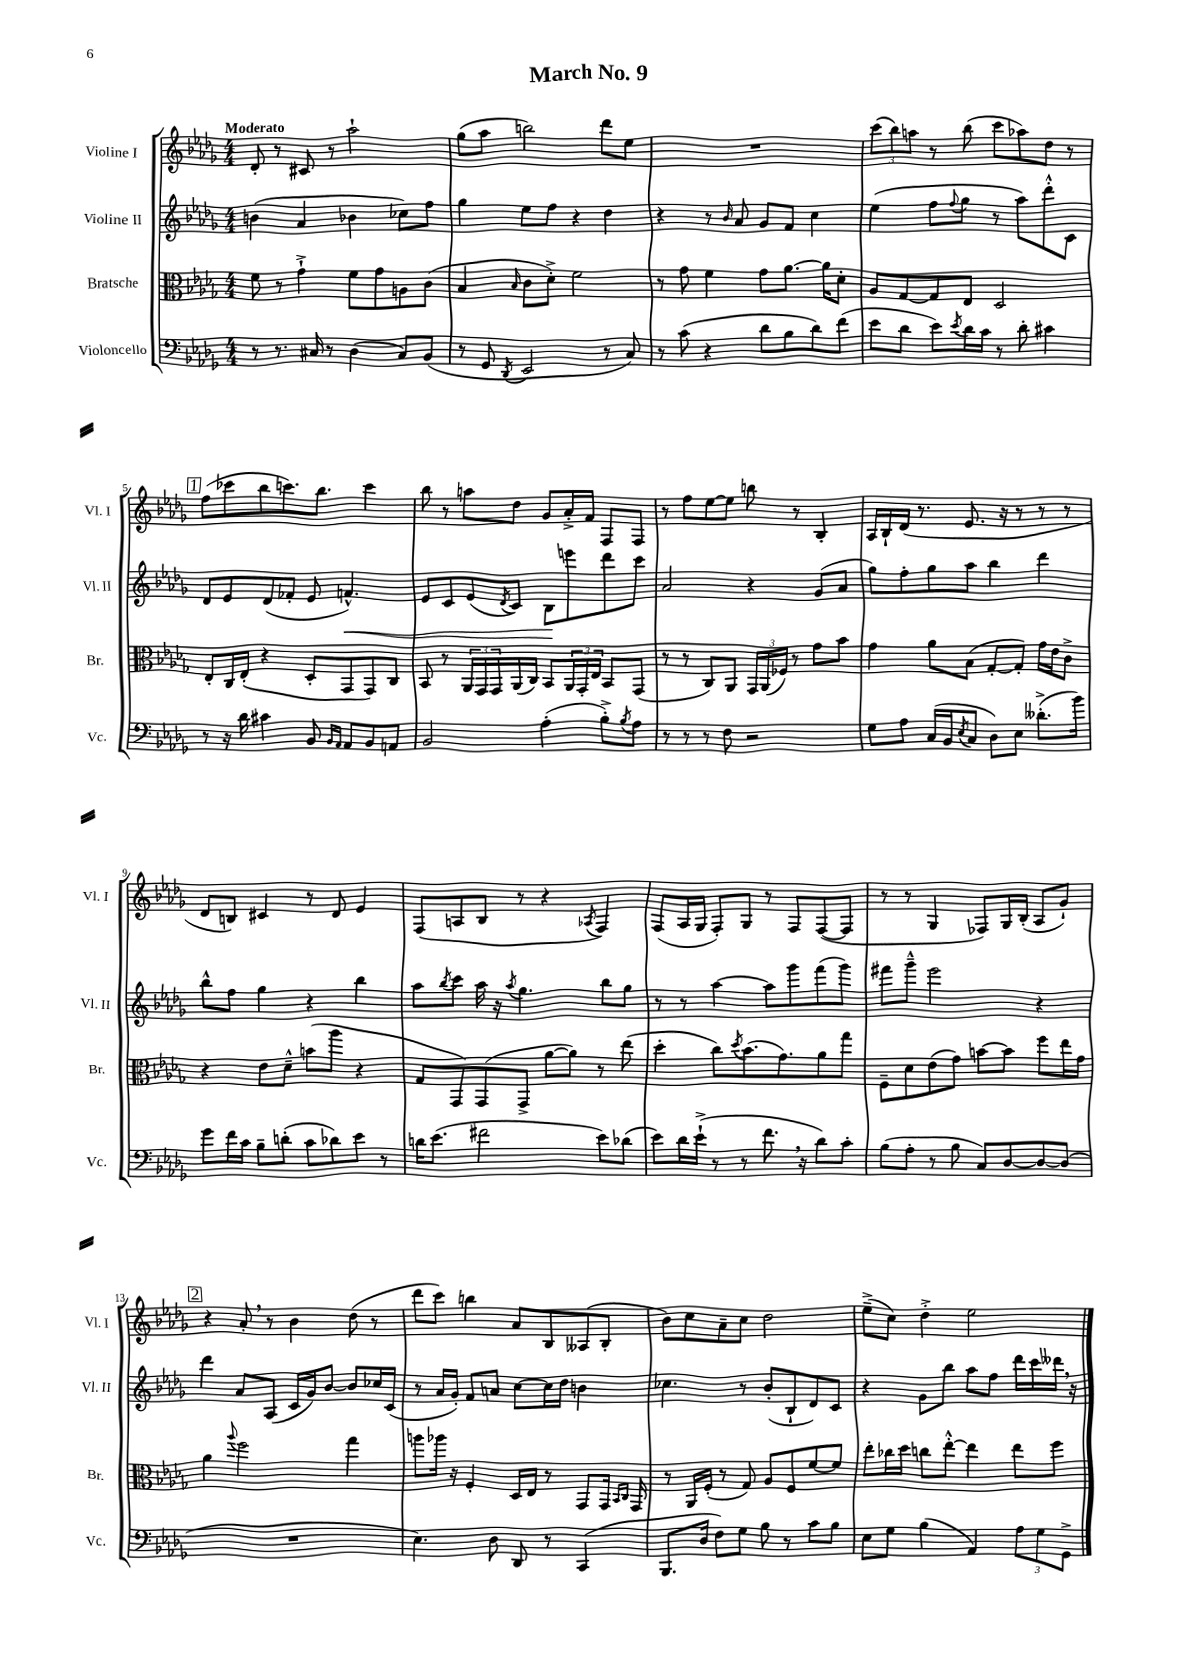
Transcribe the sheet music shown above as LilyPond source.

\header { title = "March No. 9" }
<<
\new StaffGroup <<
\new Staff = "s0" \with { instrumentName = "Violine I" shortInstrumentName = "Vl. I" } {
    \clef treble \key des \major \numericTimeSignature \time 4/4 \tempo "Moderato"
    des'8-. r8 cis'8 r8 aes''2-! |
    ges''8( aes''8 b''2) des'''8 ees''8 |
    R1 |
    \tuplet 3/2 { c'''8( bes''8) a''8 } r8 bes''8( c'''8 aes''8) des''8 r8 |
    \mark \markup { \box "1" } f''8( ces'''8 bes''8 c'''8.) bes''8. c'''4 |
    bes''8 r8 a''8 des''8 ges'8 aes'16-.-> f'16 f8 f8 |
    r8 f''8 ees''8~ ees''8 b''8 r8 bes4-. |
    aes16 bes16-! des'16( r8. ees'8. r16 r8 r8 r8 |
    des'8 b8) cis'4 r8 des'8 ees'4 |
    f8( a8 bes8 r8 r4 \acciaccatura { aes8 } f4) |
    f8( aes16 ges16 f8-.) ges8 r8 f8 f8~( f8 |
    r8 r8 ges4 fes8) ges16 bes16-.( aes8 ges'8-!) |
    \mark \markup { \box "2" } r4 aes'8-. \breathe r8 bes'4 des''8( r8 |
    des'''8 c'''8) b''4 aes'8 bes8 aeses8( bes8-. |
    bes'8) c''8 aes'8-- c''8 des''2 |
    ees''8--->( c''8) des''4-.-> ees''2 \bar "|." |
}
\new Staff = "s1" \with { instrumentName = "Violine II" shortInstrumentName = "Vl. II" } {
    \clef treble \key des \major \numericTimeSignature \time 4/4
    b'4( aes'4 bes'4 ces''8) f''8 |
    ges''4 ees''8 f''8 r4 des''4 |
    r4 r8 \grace { bes'16 } aes'8 ges'8 f'8 c''4 |
    ees''4( f''8 \appoggiatura { f''8 } ges''8 r8 aes''8) des'''8-.-^ c'8 |
    \mark \markup { \box "1" } des'8 ees'8 des'8( fes'8-. ees'8 f'4.-^\<) |
    ees'8 c'8 ees'8( \acciaccatura { des'8 } c'8) bes8\! e'''8 des'''8 c'''8 |
    aes'2 r4 ges'8( aes'8 |
    ges''8) f''8-. ges''8 aes''8 bes''4 des'''4 |
    bes''8-^ f''8 ges''4 r4 bes''4 |
    aes''8 \acciaccatura { bes''8 } c'''8 aes''16 r16 \acciaccatura { aes''8 } ges''4. bes''8 ges''8 |
    r8 r8 aes''4~ aes''8 ges'''8 f'''8( ges'''8) |
    fis'''8 ges'''8---^ ees'''2 r4 |
    \mark \markup { \box "2" } des'''4 aes'8 aes8( c'16 ges'16) bes'8~ bes'8 ces''16 c'16( |
    r8 aes'16 ges'16-.) f'8 a'8 c''8~ c''16 des''16 b'4 |
    ces''4. r8 bes'8-.( bes8-! des'8) c'8 |
    r4 ges'8 bes''8 aes''8 f''8 des'''16 c'''16 deses'''16 \breathe r16 \bar "|." |
}
\new Staff = "s2" \with { instrumentName = "Bratsche" shortInstrumentName = "Br." } {
    \clef alto \key des \major \numericTimeSignature \time 4/4
    f'8 r8 ges'4-!-> f'8 ges'8 a8 c'8( |
    bes4 \grace { bes16 } c'8 des'8-.->) f'2 |
    r8 ges'8 f'4 ges'8 aes'8.~ aes'16 des'8-. |
    aes8 ges8~ ges8 ees8 des2 |
    \mark \markup { \box "1" } ees8-. c16 ees16-.( r4 des8-. ges,8 ges,8) c8 |
    bes,8 r8 \tuplet 3/2 { aes,16 ges,16 ges,16 } aes,16( c16) bes,8 \tuplet 3/2 { aes,16 ges,16-. ees16 } bes,8 ges,8( |
    r8 r8 c8) aes,8 \tuplet 3/2 { ges,16 aes,16( fes16) } r8 ges'8 bes'8 |
    ges'4 aes'8 bes8( ges8~-. ges8-.) ges'16 ees'16 c'8-> |
    r4 ees'8 des'8---^ b'8( aes''8 r4 |
    ges8 ges,8) ges,8( ges,8-> aes'8~ aes'8) r8 ees''8( |
    des''4-. c''8) \acciaccatura { des''8 } bes'8.( ges'8.) aes'8 ges''8 |
    f8-- des'8 ees'8( ges'8) b'8~ b'8 f''8 ees''16 ges'16 |
    \mark \markup { \box "2" } aes'4 \appoggiatura { aes''8 } f''2 ges''4 |
    a''8 aes''16 r16 f4-. des16 ees16 r8 ges,8 ges,16 \grace { bes,16 c16 } ges,16 |
    r8 aes,16 f16-.( r8 ges8) aes8 f8 f'8~ f'8 |
    ees''8-. ces''16 des''16 c''8 ees''8~-.-^ ees''4 ees''8 f''8 \bar "|." |
}
\new Staff = "s3" \with { instrumentName = "Violoncello" shortInstrumentName = "Vc." } {
    \clef bass \key des \major \numericTimeSignature \time 4/4
    r8 r8. cis16 r8 des4( cis8) bes,8( |
    r8 ges,8 \acciaccatura { des,8 } ees,2 r8 c8) |
    r8 c'8( r4 des'8 bes8 des'8) f'8( |
    ees'8 des'8 ees'8) \acciaccatura { ees'8 } des'16 c'16 r8 des'8-. cis'4 |
    \mark \markup { \box "1" } r8 r16 des'16 cis'4 bes,8 \grace { bes,16 aes,16 } aes,8 bes,8 a,8 |
    bes,2 aes4-.( bes8-.->) \acciaccatura { bes8 } aes8 |
    r8 r8 r8 f8 r2 |
    ges8 aes8 c16( bes,16 \acciaccatura { ees8 } c8 des8) ees8 deses'8.-.->( bes'16) |
    ges'8 f'16 c'16 bes8-- d'8-.( c'8 des'8) ees'8 r8 |
    d'16 ees'8.( fis'2 ees'8) des'8( |
    ees'8) des'16 ees'16-!->( r8 r8 f'8. \breathe r16 des'8) c'8-. |
    bes8( aes8-. r8 bes8 c8) des8~ des8~ des8( |
    \mark \markup { \box "2" } R1 |
    ees4.) des8 des,8 r8 c,4( |
    bes,,8. des16 f8) ges8 bes8 r8 c'8 bes8 |
    ees8 ges8 bes4( aes,4) \tuplet 3/2 { aes8 ges8 ges,8-> } \bar "|." |
}
>>
>>
